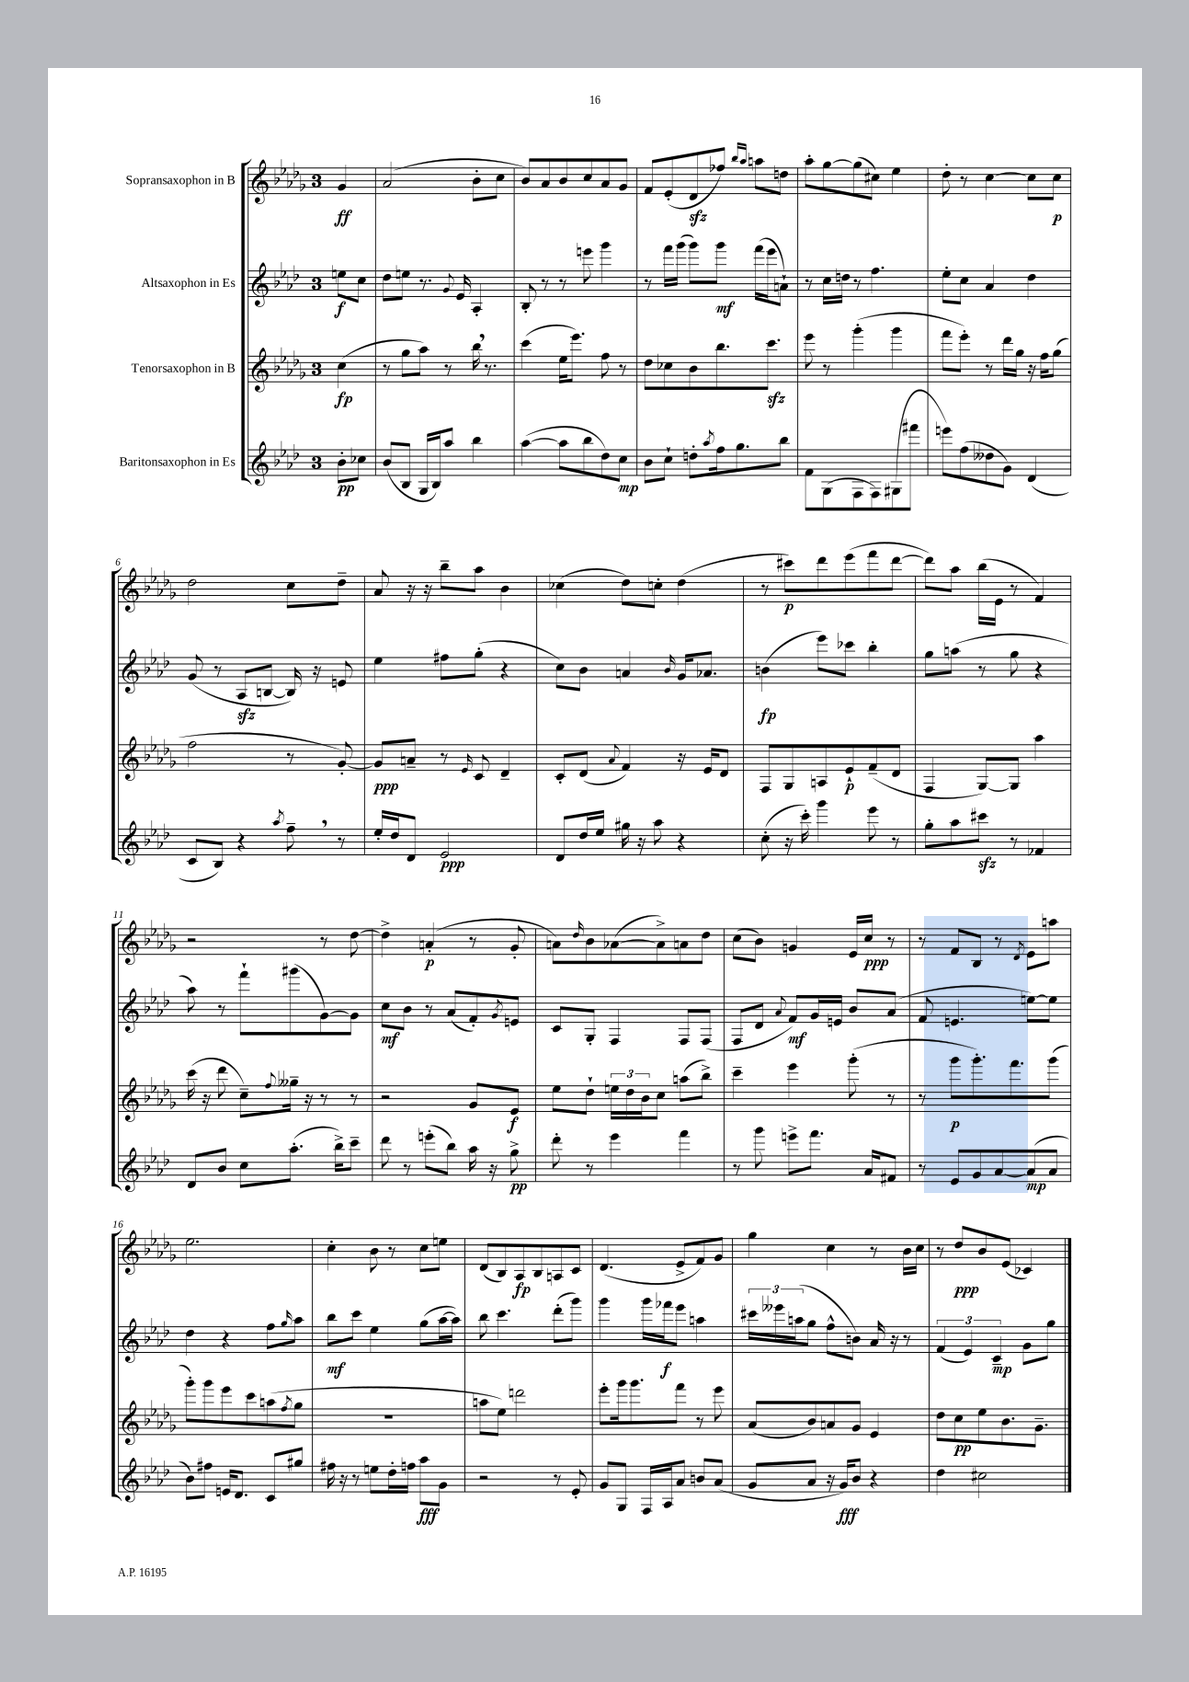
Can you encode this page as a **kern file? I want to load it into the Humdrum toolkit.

**kern	**dynam	**kern	**dynam	**kern	**dynam	**kern	**dynam
*part4	*part4	*part3	*part3	*part2	*part2	*part1	*part1
*staff4	*staff4	*staff3	*staff3	*staff2	*staff2	*staff1	*staff1
*I"Baritonsaxophon in Es	*	*I"Tenorsaxophon in B	*	*I"Altsaxophon in Es	*	*I"Sopransaxophon in B	*
*clefG2	*	*clefG2	*	*clefG2	*	*clefG2	*
*k[b-e-a-d-]	*	*k[b-e-a-d-g-]	*	*k[b-e-a-d-]	*	*k[b-e-a-d-g-]	*
*M3/4	*	*M3/4	*	*M3/4	*	*M3/4	*
=	=	=	=	=	=	=	=
8b-'\L	pp	(4cc\	fp	8een\L	f	4g-/	ff
8cc-X\J	.	.	.	8cc\J	.	.	.
=1	=1	=1	=1	=1	=1	=1	=1
(8b-/L	.	8r	.	8dd-\L	.	(2a-/	.
8B-/J	.	8gg-\L	.	8een\J	.	.	.
16G/LL	.	8aa-\J)	.	8.r	.	.	.
16B-/J)	.	.	.	.	.	.	.
8aa-/J	.	8r	.	.	.	.	.
.	.	.	.	8qqg/	.	.	.
.	.	.	.	16e-/	.	.	.
4bb-\	.	16bb-,\	.	4A-'/	.	8b-'\L	.
.	.	8.r	.	.	.	.	.
.	.	.	.	.	.	8cc\J	.
=2	=2	=2	=2	=2	=2	=2	=2
([4aa-\	.	(4ccc\	.	8B-'/	.	8b-/L)	.
.	.	.	.	8r	.	8a-/	.
8aa-\L]	.	16ee-\KL	.	8r	.	8b-/	.
.	.	8.eee-\J)	.	.	.	.	.
8bb-\	.	.	.	8eeen\	.	8cc/	.
8dd-\)	.	8ff\	.	4ggg\	.	8a-/	.
8cc\J	mp	8r	.	.	.	8g-/J	.
=3	=3	=3	=3	=3	=3	=3	=3
8b-\L	.	8dd-\L	.	8r	.	8f/L	.
8cc`\J	.	8cc-X\	.	16fff\LL	.	(8e-'/	.
.	.	.	.	(16ggg\JJ	.	.	.
8ddn'\L	.	8b-\	.	8ggg\L)	.	8d-zz/	.
8qaa-/	.	.	.	.	.	.	.
16ff\k	.	8.bb-\	.	8ggg\J	mf	8ff-X/J)	.
8.gg\	.	.	.	.	.	.	.
.	.	.	.	.	.	16qqbb-/LL	.
.	.	.	.	.	.	16qqaa-/JJ	.
.	.	.	.	(16fff\LL	.	8aan\L	.
.	.	8.ccczz\J	.	16eee-\J	.	.	.
8bb-\J	.	.	.	8an`\J)	.	8ddn\J	.
=4	=4	=4	=4	=4	=4	=4	=4
8f\L	.	8eee-\	.	8r	.	8aa-'\L	.
(8G\	.	8r	.	16cc\LL	.	[8gg-\	.
.	.	.	.	16ddn\JJ	.	.	.
8F\	.	(4ggg-'\	.	8r	.	(8gg-\]	.
8F\)	.	.	.	4.ff\	.	8cc#X\J)	.
(8G#X\	.	4ggg-\	.	.	.	4ee-\	.
8fff#X\J	.	.	.	.	.	.	.
=5	=5	=5	=5	=5	=5	=5	=5
8eeen\L)	.	8fff\L	.	8ee-'\L	.	8dd-'\	.
(8ff\	.	8eee-'\J)	.	8cc\J	.	8r	.
8dd--X\	.	8r	.	4a-/	.	[4cc\	.
8g\J)	.	16ddd-\LL	.	.	.	.	.
.	.	16gg-\JJ	.	.	.	.	.
(4d-/	.	16r	.	4dd-\	.	8cc\L]	.
.	.	16ff\KL	.	.	.	.	.
.	.	(8gg-\J	.	.	.	8cc\J	p
!!LO:LB:g=z
=6	=6	=6	=6	=6	=6	=6	=6
8c/L	.	2ff\	.	(8g/	.	2dd-\	.
8B-/J)	.	.	.	8r	.	.	.
4r	.	.	.	8A-zz/L	.	.	.
.	.	.	.	[8Bn/J	.	.	.
8qaa-/	.	.	.	.	.	.	.
8ff~,\	.	8r	.	16B/])	.	8cc\L	.
.	.	.	.	16r	.	.	.
8r	.	[8g-'/)	.	8en/	.	8dd-~\J	.
=7	=7	=7	=7	=7	=7	=7	=7
16ee-'/LL	.	8g-/L]	ppp	4ee-\	.	8a-/	.
16dd-/J	.	.	.	.	.	.	.
8d-/J	.	8an~/J	.	.	.	16r	.
.	.	.	.	.	.	16r	.
2e-/	ppp	8r	.	8ff#X\L	.	8bb-~\L	.
.	.	16qqe-/	.	.	.	.	.
.	.	8c/	.	(8gg'\J	.	8aa-\J	.
.	.	4d-~/	.	4r	.	4b-\	.
=8	=8	=8	=8	=8	=8	=8	=8
8d-/L	.	8c'/L	.	8cc\L)	.	(4cc-X\	.
16dd-/L	.	(8d-/J	.	8b-\J	.	.	.
16ee-/JJ	.	.	.	.	.	.	.
.	.	8qqa-/	.	.	.	.	.
16gg#X\	.	4f/)	.	4an/	.	8dd-\L)	.
16r	.	.	.	.	.	.	.
8aa-\	.	.	.	.	.	8ccn'\J	.
.	.	.	.	16qqb-/	.	.	.
4r	.	16r	.	16g/KL	.	(4dd-\	.
.	.	16e-/KL	.	8.a-X/J	.	.	.
.	.	8d-/J	.	.	.	.	.
=9	=9	=9	=9	=9	=9	=9	=9
(8cc'\	.	8F/L	.	(4bn\	fp	8r	.
16r	.	8G-/	.	.	.	8ccc#X\L)	p
16ccc'\)	.	.	.	.	.	.	.
4ggg\	.	8An/	.	8eee-\L)	.	8ddd-\	.
.	.	8e-`/	p	8ccc-X\J	.	(8eee-\	.
8eee-\	.	(8f~/	.	4bb-'\	.	8fff\	.
8r	.	8d-/J	.	.	.	[8ddd-\J	.
=10	=10	=10	=10	=10	=10	=10	=10
8gg'\L	.	4F/	.	8gg\L	.	8ddd-\L])	.
8aa-\	.	.	.	(8aan\J	.	8aa-\J	.
8ccc#Xzz\J	.	[8G-/L)	.	8r	.	(16bb-\LL	.
.	.	.	.	.	.	16e-\JJ	.
8r	.	8G-/J]	.	8gg\	.	8r	.
4f-X/	.	4aa-\	.	4r	.	4f/)	.
!!LO:LB:g=z
=11	=11	=11	=11	=11	=11	=11	=11
8d-/L	.	(16ccc\	.	8aa-\)	.	2r	.
.	.	16r	.	.	.	.	.
8b-/J	.	8ddd-\	.	8r	.	.	.
8cc\L	.	8cc~\L)	.	8fff`\L	.	.	.
.	.	8qqff/	.	.	.	.	.
(8.aa-'\J	.	16gg--X~\Jk	.	(8ggg#X\	.	.	.
.	.	16r	.	.	.	.	.
.	.	8r	.	[8g\)	.	8r	.
16bb-^\KL)	.	.	.	.	.	.	.
8ccc~\J	.	8r	.	8g\J]	.	[8dd-\	.
=12	=12	=12	=12	=12	=12	=12	=12
8ddd-\	.	2r	.	8cc\L	mf	4dd-^\]	.
8r	.	.	.	8b-\J	.	.	.
(8eeen'\L	.	.	.	8r	.	(4an'/	p
8bb-\J)	.	.	.	(8a-/L	.	.	.
16aa-\	.	8g-/L	.	8f'/)	.	8r	.
16r	.	.	.	.	.	.	.
.	.	.	.	8qg/	.	.	.
8gg^\	pp	8e-/J	f	8en/J	.	8g-'/	.
=13	=13	=13	=13	=13	=13	=13	=13
8ddd-'\	.	8ee-\L	.	8c/L	.	8an\L)	.
.	.	.	.	.	.	16qqdd-/	.
8r	.	8dd-`\J	.	8G'/J	.	8b-\	.
4eee-\	.	24een\LL	.	4F/	.	([8a-X\	.
.	.	24dd-\	.	.	.	.	.
.	.	24b-\J	.	.	.	.	.
.	.	8cc\J	.	.	.	8a-^\])	.
4fff\	.	(8aan\L	.	8F/L	.	8an\	.
.	.	8bb-^\J)	.	(8F/J	.	8dd-\J	.
=14	=14	=14	=14	=14	=14	=14	=14
8r	.	4ccc~\	.	8F/L	.	(8cc\L	.
8ggg\	.	.	.	8d-/J	.	8b-\J)	.
.	.	.	.	8qqa-/	.	.	.
8eeen^\L	.	4eee-\	.	8f/L)	mf	4gn/	.
8.fff\J	.	.	.	16g/L	.	.	.
.	.	.	.	16en/JJ	.	.	.
.	.	(8ggg-'\	.	8b-/L	.	16e-/LL	.
16a-/KL	.	.	.	.	.	16cc/JJ	ppp
8f#X/J	.	8r	.	(8a-/J	.	8r	.
=15	=15	=15	=15	=15	=15	=15	=15
8r	.	8r	.	8f/	.	8r	.
8e-/L	.	8ggg-\L	p	4.en/	.	8f/L	.
8g/	.	8.ggg-'\)	.	.	.	8B-/J	.
[8a-/	.	.	.	.	.	8r	.
.	.	8.fff\	.	.	.	.	.
.	.	.	.	.	.	8qd-/	.
(8a-/]	mp	.	.	[8een\L)	.	8e-\L	.
8a-/J	.	(8ggg-\J	.	8ee\J]	.	8aan\J	.
!!LO:LB:g=z
=16	=16	=16	=16	=16	=16	=16	=16
8b-\L)	.	8ggg-'\L)	.	4dd-\	.	2.ee-\	.
8ff#X\J	.	8ggg-\	.	.	.	.	.
16en/KL	.	8eee-\	.	4r	.	.	.
8.d-/J	.	.	.	.	.	.	.
.	.	8ccc\	.	.	.	.	.
8c/L	.	(8aan\	.	8ff\L	.	.	.
.	.	8qff/	.	16qqgg/	.	.	.
8gg#X/J	.	8gg-\J	.	8aa-\J	.	.	.
=17	=17	=17	=17	=17	=17	=17	=17
16ff#X\	.	2.r	.	8bb-\L	mf	4cc'\	.
16r	.	.	.	.	.	.	.
8r	.	.	.	8ccc\J	.	.	.
8een\L	.	.	.	4ee-\	.	8b-\	.
16dd-'\L	.	.	.	.	.	8r	.
16ffn\JJ	.	.	.	.	.	.	.
8aa-\L	fff	.	.	(8gg\L	.	8cc\L	.
8g\J	.	.	.	[16aa-\L	.	8een\J	.
.	.	.	.	16aa-\JJ])	.	.	.
=18	=18	=18	=18	=18	=18	=18	=18
2r	.	8aan\L	.	8bb-\	.	(8d-/L	.
.	.	8ee-\J)	.	4.ccc\	.	8B-/)	.
.	.	2dddn\	.	.	.	8A-/	fp
.	.	.	.	.	.	8B-/	.
8r	.	.	.	(8ddd-'\L	.	8An/	.
8e-'/	.	.	.	8ggg\J)	.	8c/J	.
=19	=19	=19	=19	=19	=19	=19	=19
8g/L	.	8eee-'\L	.	4ggg\	.	(4.d-/	.
8G/J	.	16ggg-\k	.	.	.	.	.
.	.	8.ggg-\	.	.	.	.	.
16F/LL	.	.	.	16ggg\LL	.	.	.
16A-/J	.	.	.	16fff-X\J	f	.	.
8a-/J	.	8fff\J	.	8eee-\J	.	8e-^/L	.
8bn/L	.	8r	.	4aan\	.	8f/)	.
(8a-/J	.	8eee-\	.	.	.	8g-/J	.
=20	=20	=20	=20	=20	=20	=20	=20
8g/L	.	(8a-/L	.	24ccc#X\LL	.	4gg-\	.
.	.	.	.	24eee--X\	.	.	.
.	.	.	.	(24aan\J	.	.	.
8a-/J	.	8b-/)	.	8gg\J	.	.	.
16r	.	8an/	.	8ff^^\L	.	4cc\	.
16g/KL)	fff	.	.	.	.	.	.
8b-/J	.	8g-/J	.	8bn\J)	.	.	.
4r	.	4e-/	.	16a-/	.	8r	.
.	.	.	.	16r	.	.	.
.	.	.	.	8r	.	16b-\LL	.
.	.	.	.	.	.	16cc\JJ	.
=21	=21	=21	=21	=21	=21	=21	=21
4dd-\	.	8dd-\L	.	(6f/	.	8r	.
.	.	8cc\	pp	.	.	8dd-/L	ppp
.	.	.	.	6e-/)	.	.	.
2cc#X\	.	8ee-\	.	.	.	8b-/	.
.	.	.	.	6c~/	mp	.	.
.	.	8.b-\	.	.	.	(8e-/J	.
.	.	.	.	8g\L	.	4c-X/)	.
.	.	8.g-~\J	.	.	.	.	.
.	.	.	.	8gg\J	.	.	.
==	==	==	==	==	==	==	==
*-	*-	*-	*-	*-	*-	*-	*-
